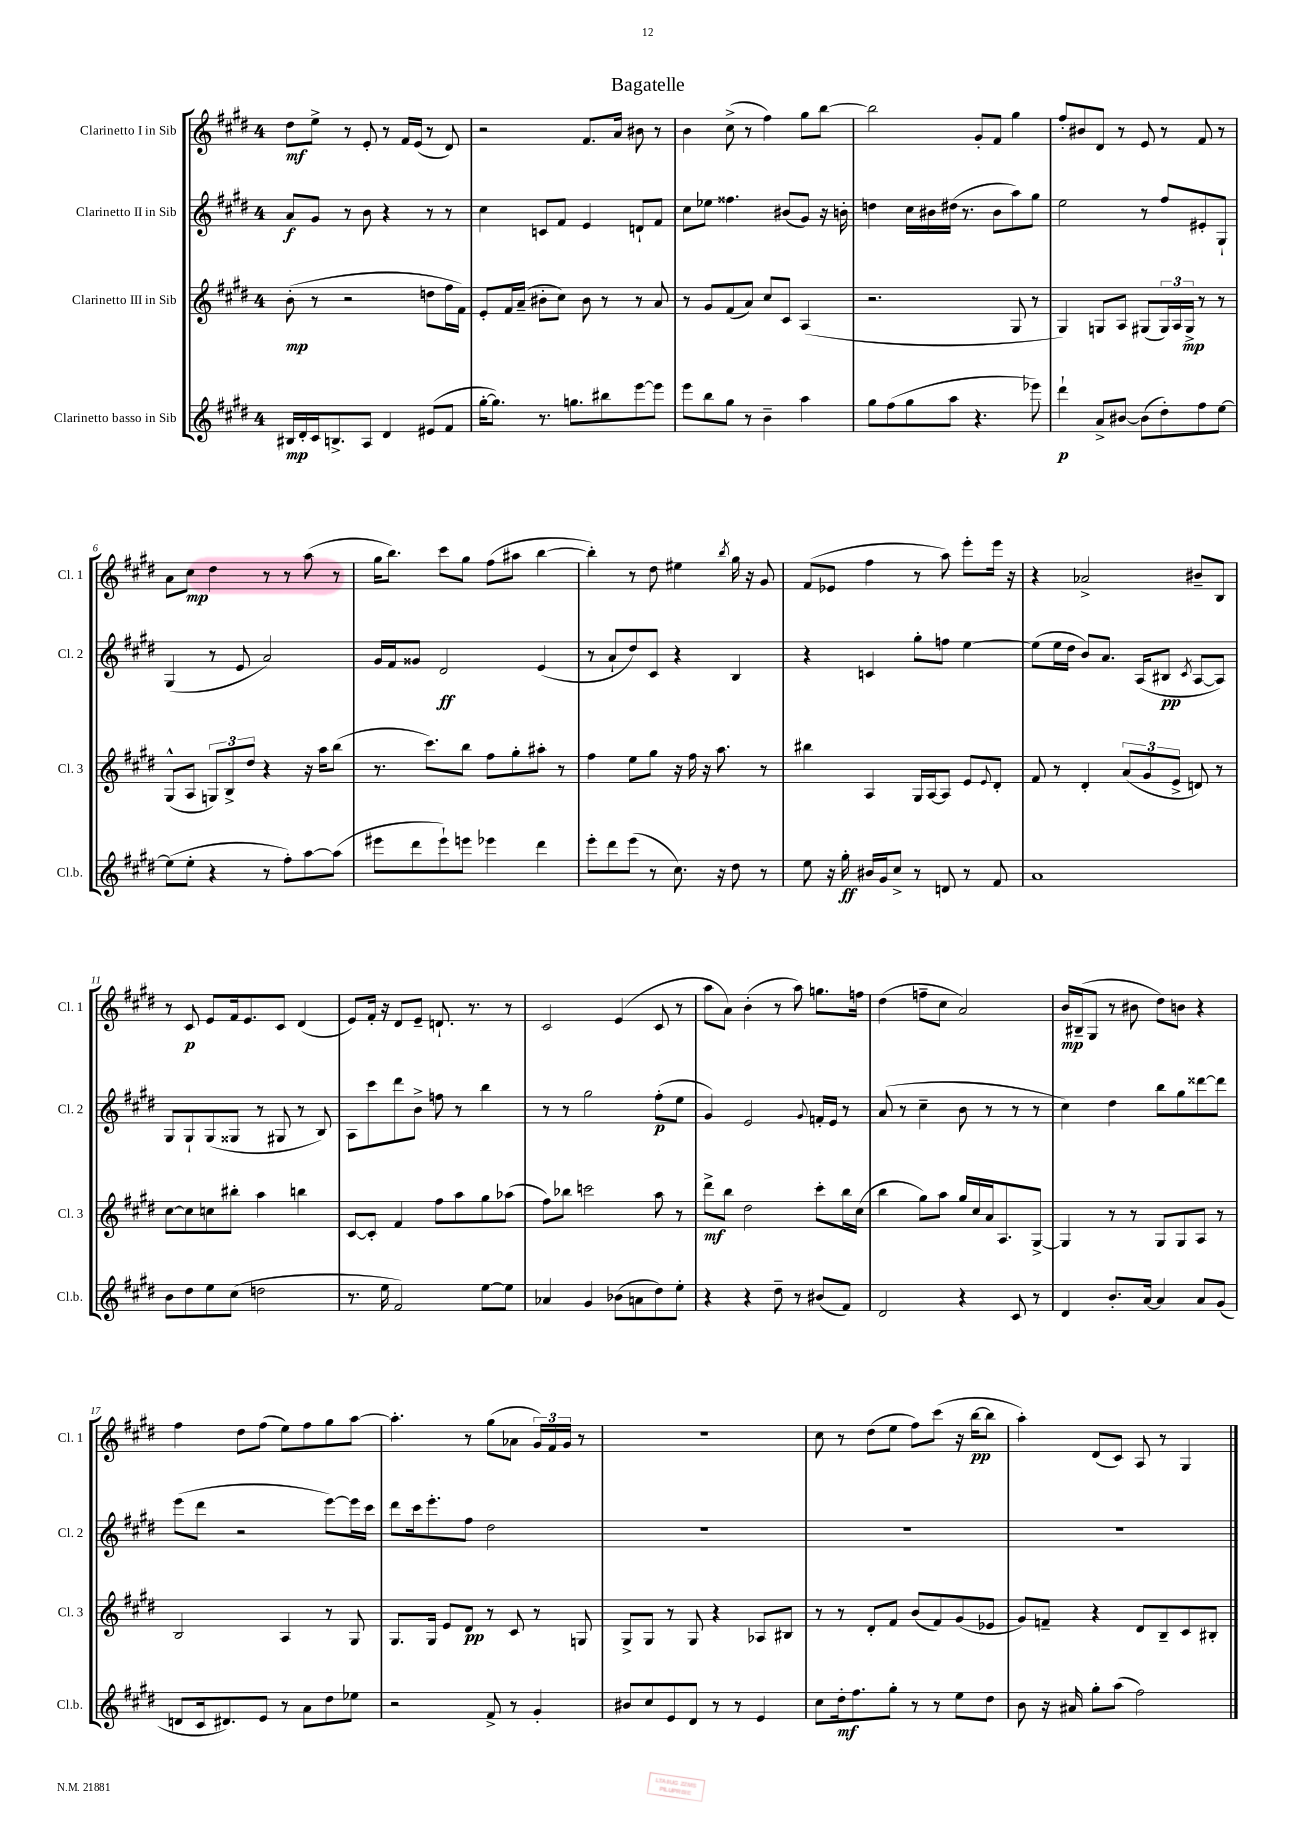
\header { title = "Bagatelle" }
<<
\new StaffGroup <<
\new Staff = "s0" \with { instrumentName = "Clarinetto I in Sib" shortInstrumentName = "Cl. 1" } {
    \clef treble \key e \major \once \override Staff.TimeSignature.style = #'single-digit \time 4/4
    dis''8\mf e''8-> r8 e'8-. r8 fis'16 e'16( r8 dis'8) |
    r2 fis'8. a'16 bis'8 r8 |
    b'4 cis''8->( r8 fis''4) gis''8 b''8~ |
    b''2 gis'8-. fis'8 gis''4 |
    fis''8-. bis'8 dis'8 r8 e'8 r8 fis'8 r8 |
    a'8 cis''8\mp dis''4 r8 r8 a''8( r8 |
    gis''16 b''8.) cis'''8 gis''8 fis''8( ais''8 b''4~ |
    b''4-.) r8 dis''8 eis''4 \acciaccatura { b''8 } gis''16 r16 gis'8 |
    fis'8( ees'8 fis''4 r8 a''8) e'''8-. e'''16 r16 |
    r4 aes'2-> bis'8-- b8 |
    r8 cis'8\p e'8 fis'16 e'8. cis'8 dis'4( |
    e'8) fis'16-. r16 dis'8 e'8-- d'8.-! r8. r8 |
    cis'2 e'4( cis'8 r8 |
    a''8 a'8) b'4-.( r8 a''8) g''8. f''16 |
    dis''4( f''8-- cis''8 a'2) |
    b'16\mp bis16--( gis8 r8 bis'8 dis''8) b'8 r4 |
    fis''4 dis''8 fis''8( e''8) fis''8 gis''8 a''8~ |
    a''4.-. r8 gis''8( aes'8 \tuplet 3/2 { gis'16) fis'16 gis'16 } r8 |
    r1 |
    cis''8 r8 dis''8( e''8 fis''8) cis'''8( r16 b''16~\pp b''8 |
    a''4-.) dis'8( cis'8) a8 r8 gis4 \bar "|." |
}
\new Staff = "s1" \with { instrumentName = "Clarinetto II in Sib" shortInstrumentName = "Cl. 2" } {
    \clef treble \key e \major \once \override Staff.TimeSignature.style = #'single-digit \time 4/4
    a'8\f gis'8 r8 b'8 r4 r8 r8 |
    cis''4 c'8 fis'8 e'4 d'8-! fis'8 |
    cis''8 ees''8 fisis''4. bis'8( gis'8) r16 b'16-. |
    d''4 cis''16 bis'16 dis''16( r8. bis'8 a''8) gis''8 |
    e''2 r8 fis''8 eis'8-. gis8-! |
    gis4( r8 e'8 a'2) |
    gis'16 fis'16 gisis'8 dis'2\ff e'4( |
    r8 a'8-! dis''8) cis'8 r4 b4 |
    r4 c'4 gis''8-. f''8 e''4~ |
    e''8( e''16 dis''16 b'8) a'8. a16( bis8\pp \acciaccatura { cis'8 } a8~ a8) |
    gis8 gis8-! gis8( gisis8 r8 gis8 r8 b8) |
    a8 cis'''8 dis'''8 b'8-> f''8 r8 b''4 |
    r8 r8 gis''2 fis''8-.\p( e''8 |
    gis'4) e'2 \appoggiatura { gis'8 } f'16-. e'16 r8 |
    a'8( r8 cis''4-- b'8 r8 r8 r8 |
    cis''4) dis''4 b''8 gis''8 disis'''8~ disis'''8 |
    e'''8( dis'''8 r2 e'''8~) e'''16 cis'''16 |
    dis'''8 cis'''16 e'''8.-. fis''8 dis''2 |
    R1 |
    R1 |
    R1 \bar "|." |
}
\new Staff = "s2" \with { instrumentName = "Clarinetto III in Sib" shortInstrumentName = "Cl. 3" } {
    \clef treble \key e \major \once \override Staff.TimeSignature.style = #'single-digit \time 4/4
    b'8-.\mp( r8 r2 d''8 fis''16 fis'16) |
    e'8-. fis'16 a'16--( bis'8-. cis''8) bis'8 r8 r8 a'8 |
    r8 gis'8 fis'8( a'8) cis''8 cis'8 a4( |
    r2. gis8 r8 |
    gis4) g8 a8 gis8( \tuplet 3/2 { gis16) a16 gis16->\mp } r8 r8 |
    gis8-^( a8 \tuplet 3/2 { g8) b8-> dis''8 } r4 r16 a''16 b''8( |
    r8. cis'''8.) b''8 fis''8 gis''8-. ais''8-. r8 |
    fis''4 e''8 gis''8 r16 fis''16 r16 a''8. r8 |
    bis''4 a4 gis16 a16~ a8 e'8 \appoggiatura { e'8 } dis'8-. |
    fis'8 r8 dis'4-. \tuplet 3/2 { a'8( gis'8 e'8-> } d'8) r8 |
    cis''8~ cis''8 c''8 bis''8-. a''4 b''4 |
    cis'8~ cis'8-. fis'4 fis''8 a''8 gis''8 aes''8( |
    fis''8) bes''8 c'''2 a''8 r8 |
    dis'''8->\mf b''8 dis''2 cis'''8-. b''16 cis''16( |
    b''4 gis''8) a''8 gis''16 cis''16 a'16 a8. gis8~-> |
    gis4 r8 r8 gis8 gis8 a8 r8 |
    b2 a4 r8 gis8 |
    gis8. gis16 e'8 dis'8\pp r8 cis'8 r8 g8 |
    gis8-> gis8 r8 gis8 r4 aes8 bis8 |
    r8 r8 dis'8-. fis'8 b'8( fis'8) gis'8( ees'8 |
    gis'8) f'8-- r4 dis'8 b8-- cis'8 bis8-. \bar "|." |
}
\new Staff = "s3" \with { instrumentName = "Clarinetto basso in Sib" shortInstrumentName = "Cl.b." } {
    \clef treble \key e \major \once \override Staff.TimeSignature.style = #'single-digit \time 4/4
    bis16\mp dis'16-. cis'16 b8.-> a8 dis'4 eis'8( fis'8 |
    gis''16~-. gis''8.) r8. g''8. bis''8 e'''8~ e'''8 |
    e'''8 b''8 gis''8 r8 b'4-- a''4 |
    gis''8 fis''8( gis''8 a''8 r4. ees'''8) |
    dis'''4-!\p a'8-> bis'8~ bis'8( dis''8-.) fis''8 e''8~ |
    e''8( e''8-. r4 r8 fis''8-.) a''8~ a''8( |
    eis'''8 dis'''8 eis'''8-!) e'''8 ees'''4 dis'''4 |
    e'''8-. dis'''8 e'''8( r8 cis''8.) r16 dis''8 r8 |
    e''8 r16 gis''16-.\ff bis'16 gis'16 cis''8-> r8 d'8 r8 fis'8 |
    a'1 |
    b'8 dis''8 e''8 cis''8( d''2 |
    r8. e''16 fis'2) e''8~ e''8 |
    aes'4 gis'4 bes'8( a'8 dis''8) e''8-. |
    r4 r4 dis''8-- r8 bis'8( fis'8) |
    dis'2 r4 cis'8 r8 |
    dis'4 b'8.-. a'16~ a'4 a'8 gis'8( |
    d'8 cis'16 dis'8.) e'8 r8 a'8 dis''8 ees''8 |
    r2 fis'8-> r8 gis'4-. |
    bis'8 cis''8 e'8 dis'8 r8 r8 e'4 |
    cis''8 dis''16-.\mf fis''8. gis''8-. r8 r8 e''8 dis''8 |
    b'8 r16 ais'16 gis''8-. a''8( fis''2) \bar "|." |
}
>>
>>
